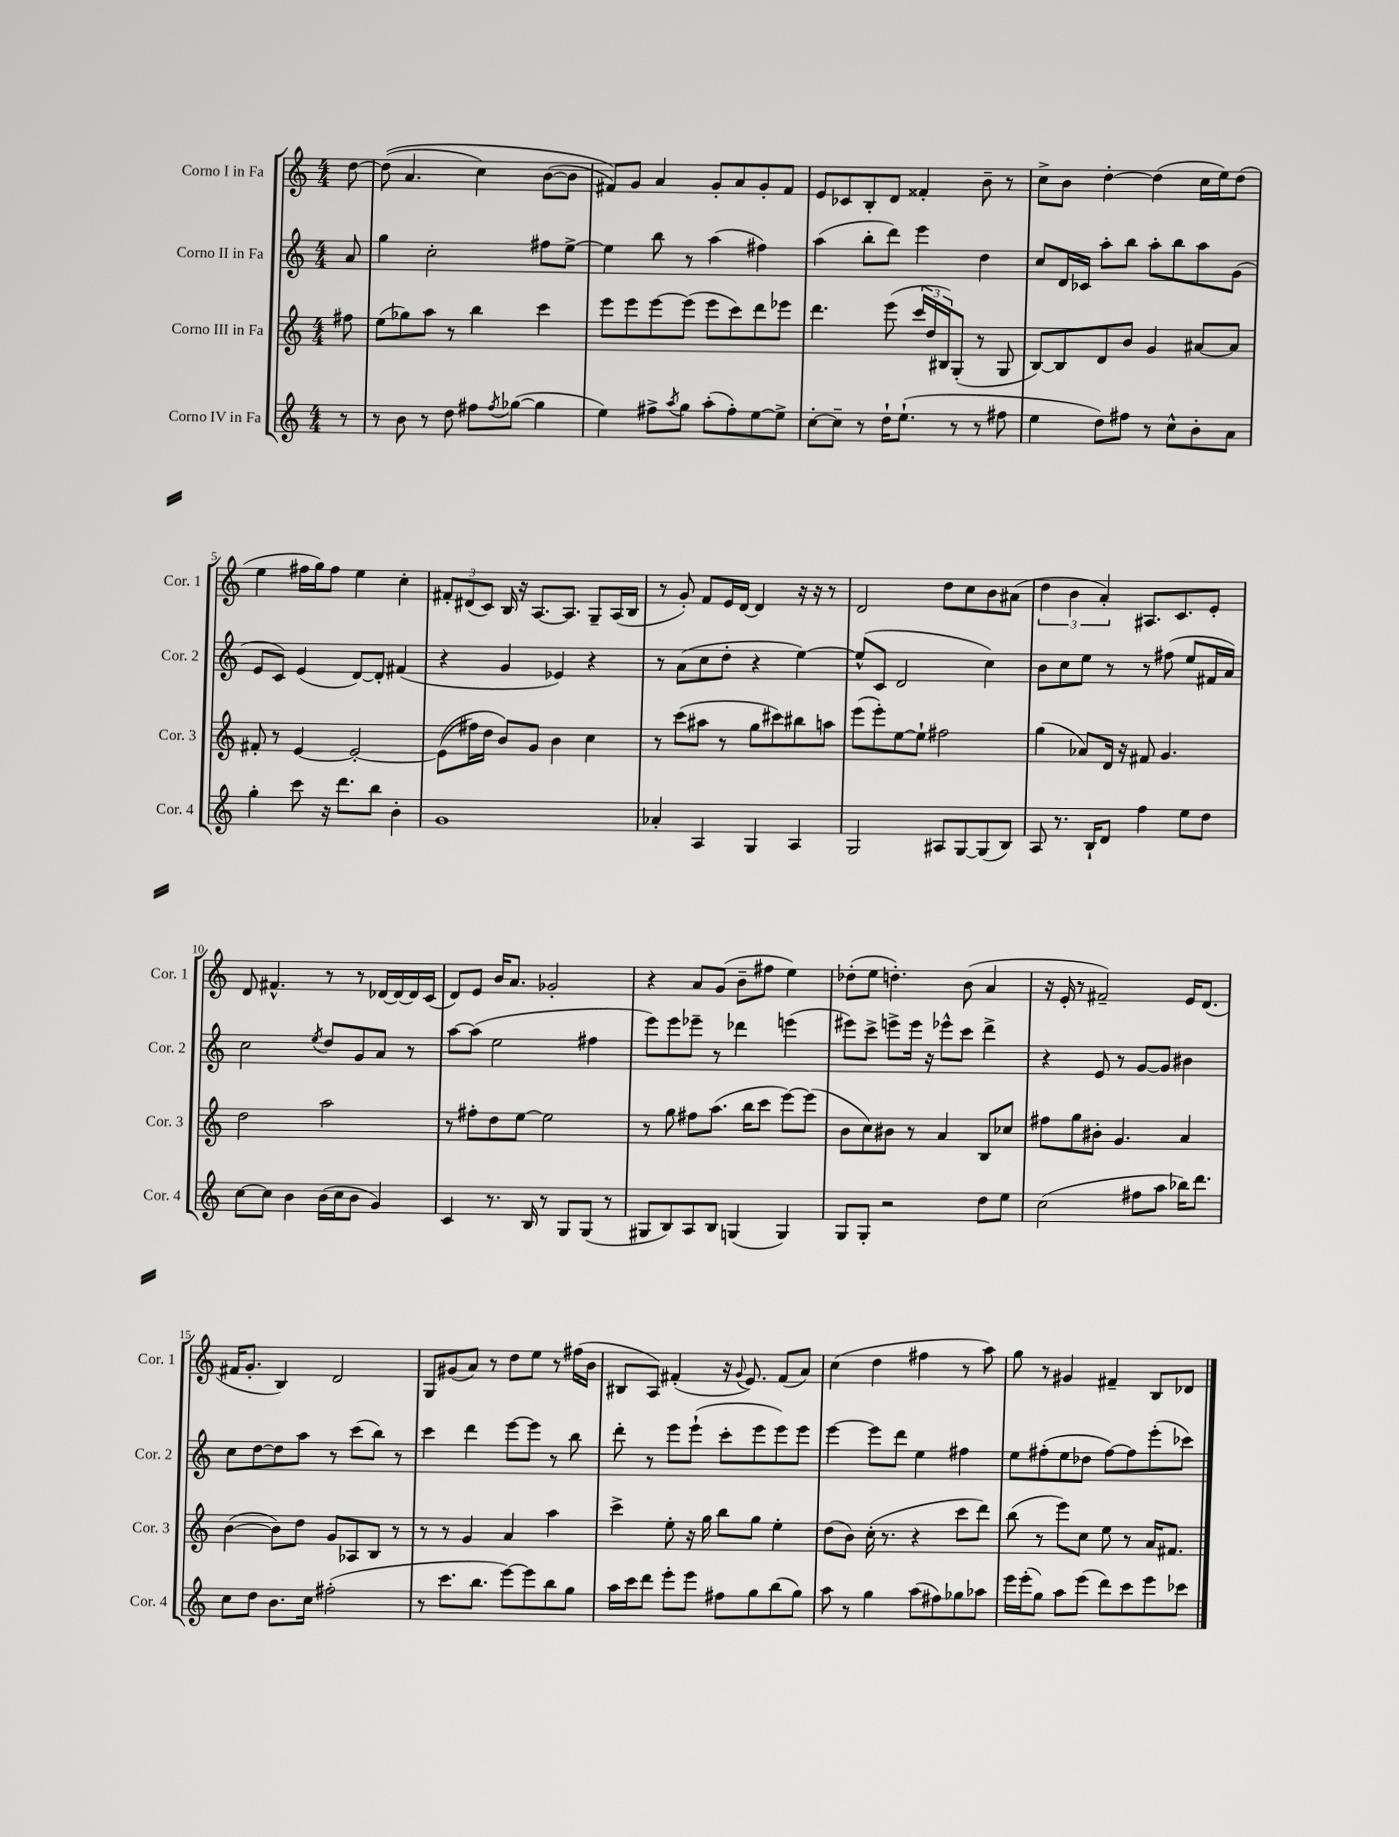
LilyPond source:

<<
\new StaffGroup <<
\new Staff = "s0" \with { instrumentName = "Corno I in Fa" shortInstrumentName = "Cor. 1" } {
    \clef treble \key c \major \numericTimeSignature \time 4/4 \partial 8
    d''8~ |
    d''8(\( a'4. c''4) b'8~( b'8 |
    fis'8)\) g'8 a'4 g'8-. a'8 g'8-. fis'8 |
    e'8 ces'8 b8-. d'8 fisis'4-. b'8-- r8 |
    c''8-> b'8 d''4~-. d''4( c''16 e''16) d''8( |
    e''4 fis''16 g''16) fis''8 e''4 c''4-. |
    \tuplet 3/2 { fis'8-. dis'8( c'8) } b16 r16 a8.~ a8. g8-- a16( b16 |
    r8 g'8-.) f'8 e'16 d'16~ d'4 r16 r16 r8 |
    d'2 d''8 c''8 b'8 ais'8( |
    \tuplet 3/2 { d''4 b'4 a'4-.) } ais8. c'8. e'8-. |
    d'8 fis'4.-^ r8 r8 des'16~ des'16~ des'16 c'16( |
    d'8) e'8 b'16 a'8. ges'2-. |
    r4 a'8 g'8( b'8-- fis''8 e''4) |
    des''8-.( e''8 d''4.-.) b'8( a'4 |
    r16 e'16-. r8 fis'2--) e'16 d'8.( |
    fis'16 g'8.-. b4) d'2 |
    g8 gis'8( a'8) r8 d''8 e''8 r8 fis''16( b'16 |
    bis8 a8) fis'4-.( r16 \appoggiatura { g'8 } e'8.) fis'8( a'8) |
    c''4( d''4 fis''4 r8 a''8) |
    g''8 r8 gis'4 fis'4-- b8 des'8 \bar "|." |
}
\new Staff = "s1" \with { instrumentName = "Corno II in Fa" shortInstrumentName = "Cor. 2" } {
    \clef treble \key c \major \numericTimeSignature \time 4/4 \partial 8
    a'8 |
    g''4 c''2-. fis''8 e''8~-> |
    e''4 b''8 r8 a''4( fis''4) |
    a''4( b''8-. d'''8) e'''4 d''4 |
    c''8 d'16 ces'16 a''8-. b''8 a''8-. b''8 a''8 g'8( |
    e'8 c'8) e'4( d'8~) d'8-. fis'4( |
    r4 g'4 ees'4) r4 |
    r8 a'8( c''8 d''8-. r4 e''4~) |
    e''8-^( c'8 d'2 c''4) |
    b'8 c''8 e''8 r8 r8 fis''8( e''8 fis'16 a'16) |
    c''2 \acciaccatura { e''8 } d''8 g'8 a'8 r8 |
    a''8~ a''8( e''2 fis''4 |
    e'''8) e'''8 ees'''8-- r8 des'''4 e'''4( |
    eis'''8) c'''8-> e'''8-> e'''16 r16 ees'''8-^ c'''8 d'''4-> |
    r4 e'8 r8 g'8~ g'8 bis'4 |
    c''8 d''8~ d''8 a''8 r8 c'''8( b''8) r8 |
    c'''4 d'''4 e'''8~ e'''8 r8 b''8 |
    d'''8-. r8 e'''8 e'''8-!( c'''8-. e'''8 e'''8) e'''8 |
    e'''4~ e'''8 d'''8 e''4 fis''4 |
    e''8 fis''8-.( e''8 des''8 fis''8~) fis''8 e'''8-.( ces'''8) \bar "|." |
}
\new Staff = "s2" \with { instrumentName = "Corno III in Fa" shortInstrumentName = "Cor. 3" } {
    \clef treble \key c \major \numericTimeSignature \time 4/4 \partial 8
    fis''8 |
    e''8( ges''8) a''8 r8 b''4 c'''4 |
    e'''8 e'''8 e'''8~ e'''8( e'''8 c'''8) d'''8 ees'''8 |
    d'''4. e'''8( \tuplet 3/2 { c'''16 d''16 bis16) } g8-.( r8 g8 |
    b8~) b8 d'8 b'8 g'4 ais'8~ ais'8 |
    fis'8-. r8 e'4~ e'2~-. |
    e'8(\( fis''16) d''16 b'8\) g'8 b'4 c''4 |
    r8 c'''8( ais''8 r8 g''8 cis'''8) bis''8 a''8 |
    e'''8( e'''8-.) e''8~ e''8-! fis''2 |
    g''4( aes'8) d'16 r16 fis'8 g'4. |
    d''2 a''2 |
    r8 fis''8-. d''8 e''8~ e''2 |
    r8 g''8 fis''8 a''8.( b''16 c'''8 e'''8~) e'''8( |
    b'8 c''8) bis'8 r8 a'4 b8 ces''8 |
    fis''8 g''8 bis'8-. g'4. a'4 |
    b'4~( b'8) d''8 g'8 aes8 b8 r8 |
    r8 r8 g'4 a'4 a''4 |
    c'''4-> e''8-. r16 g''16 b''8 g''8 e''4-. |
    d''8( b'8) c''16-.( r8. r4 c'''8 d'''8) |
    b''8( r8 e'''8) c''8 e''8 r8 a'16 fis'8. \bar "|." |
}
\new Staff = "s3" \with { instrumentName = "Corno IV in Fa" shortInstrumentName = "Cor. 4" } {
    \clef treble \key c \major \numericTimeSignature \time 4/4 \partial 8
    r8 |
    r8 b'8 r8 d''8 fis''8 \acciaccatura { fis''8 } ges''8~( ges''4 |
    e''4) fis''8-> \acciaccatura { a''8 } g''8 a''8-.( fis''8-.) e''8~ e''8-> |
    c''8~-. c''8-- r8 d''16-! e''8.-!( r8 r8 fis''8 |
    e''4 d''8) fis''8 r8 c''8-^ b'8-. a'8 |
    g''4-. c'''8 r16 d'''8. b''8 b'4-. |
    g'1 |
    aes'4-. a4 g4 a4 |
    g2 ais8 g8~ g8( b8) |
    a8 r8. b16-! d'8 f''4 e''8 d''8 |
    c''8~ c''8 b'4 b'16( c''16 b'8 g'4) |
    c'4 r8. b16 r8 g8 g8( r8 |
    gis8 b8) a8 b8 g4( g4) |
    g8 g8-. r2 d''8 e''8 |
    c''2( fis''8 a''8 bes''16) d'''8. |
    c''8 d''8 b'8. c''16 fis''2-.( |
    r8 c'''8. b''8. e'''8~) e'''8 b''8 g''8 |
    a''16 c'''16 d'''8 e'''8-. e'''8 fis''8 g''8 b''8( g''8) |
    a''8 r8 g''4 a''8( fis''8) ges''8 aes''8 |
    e'''16 e'''16-.( g''8) a''8 e'''8( d'''8) c'''8 e'''8 ces'''8 \bar "|." |
}
>>
>>
